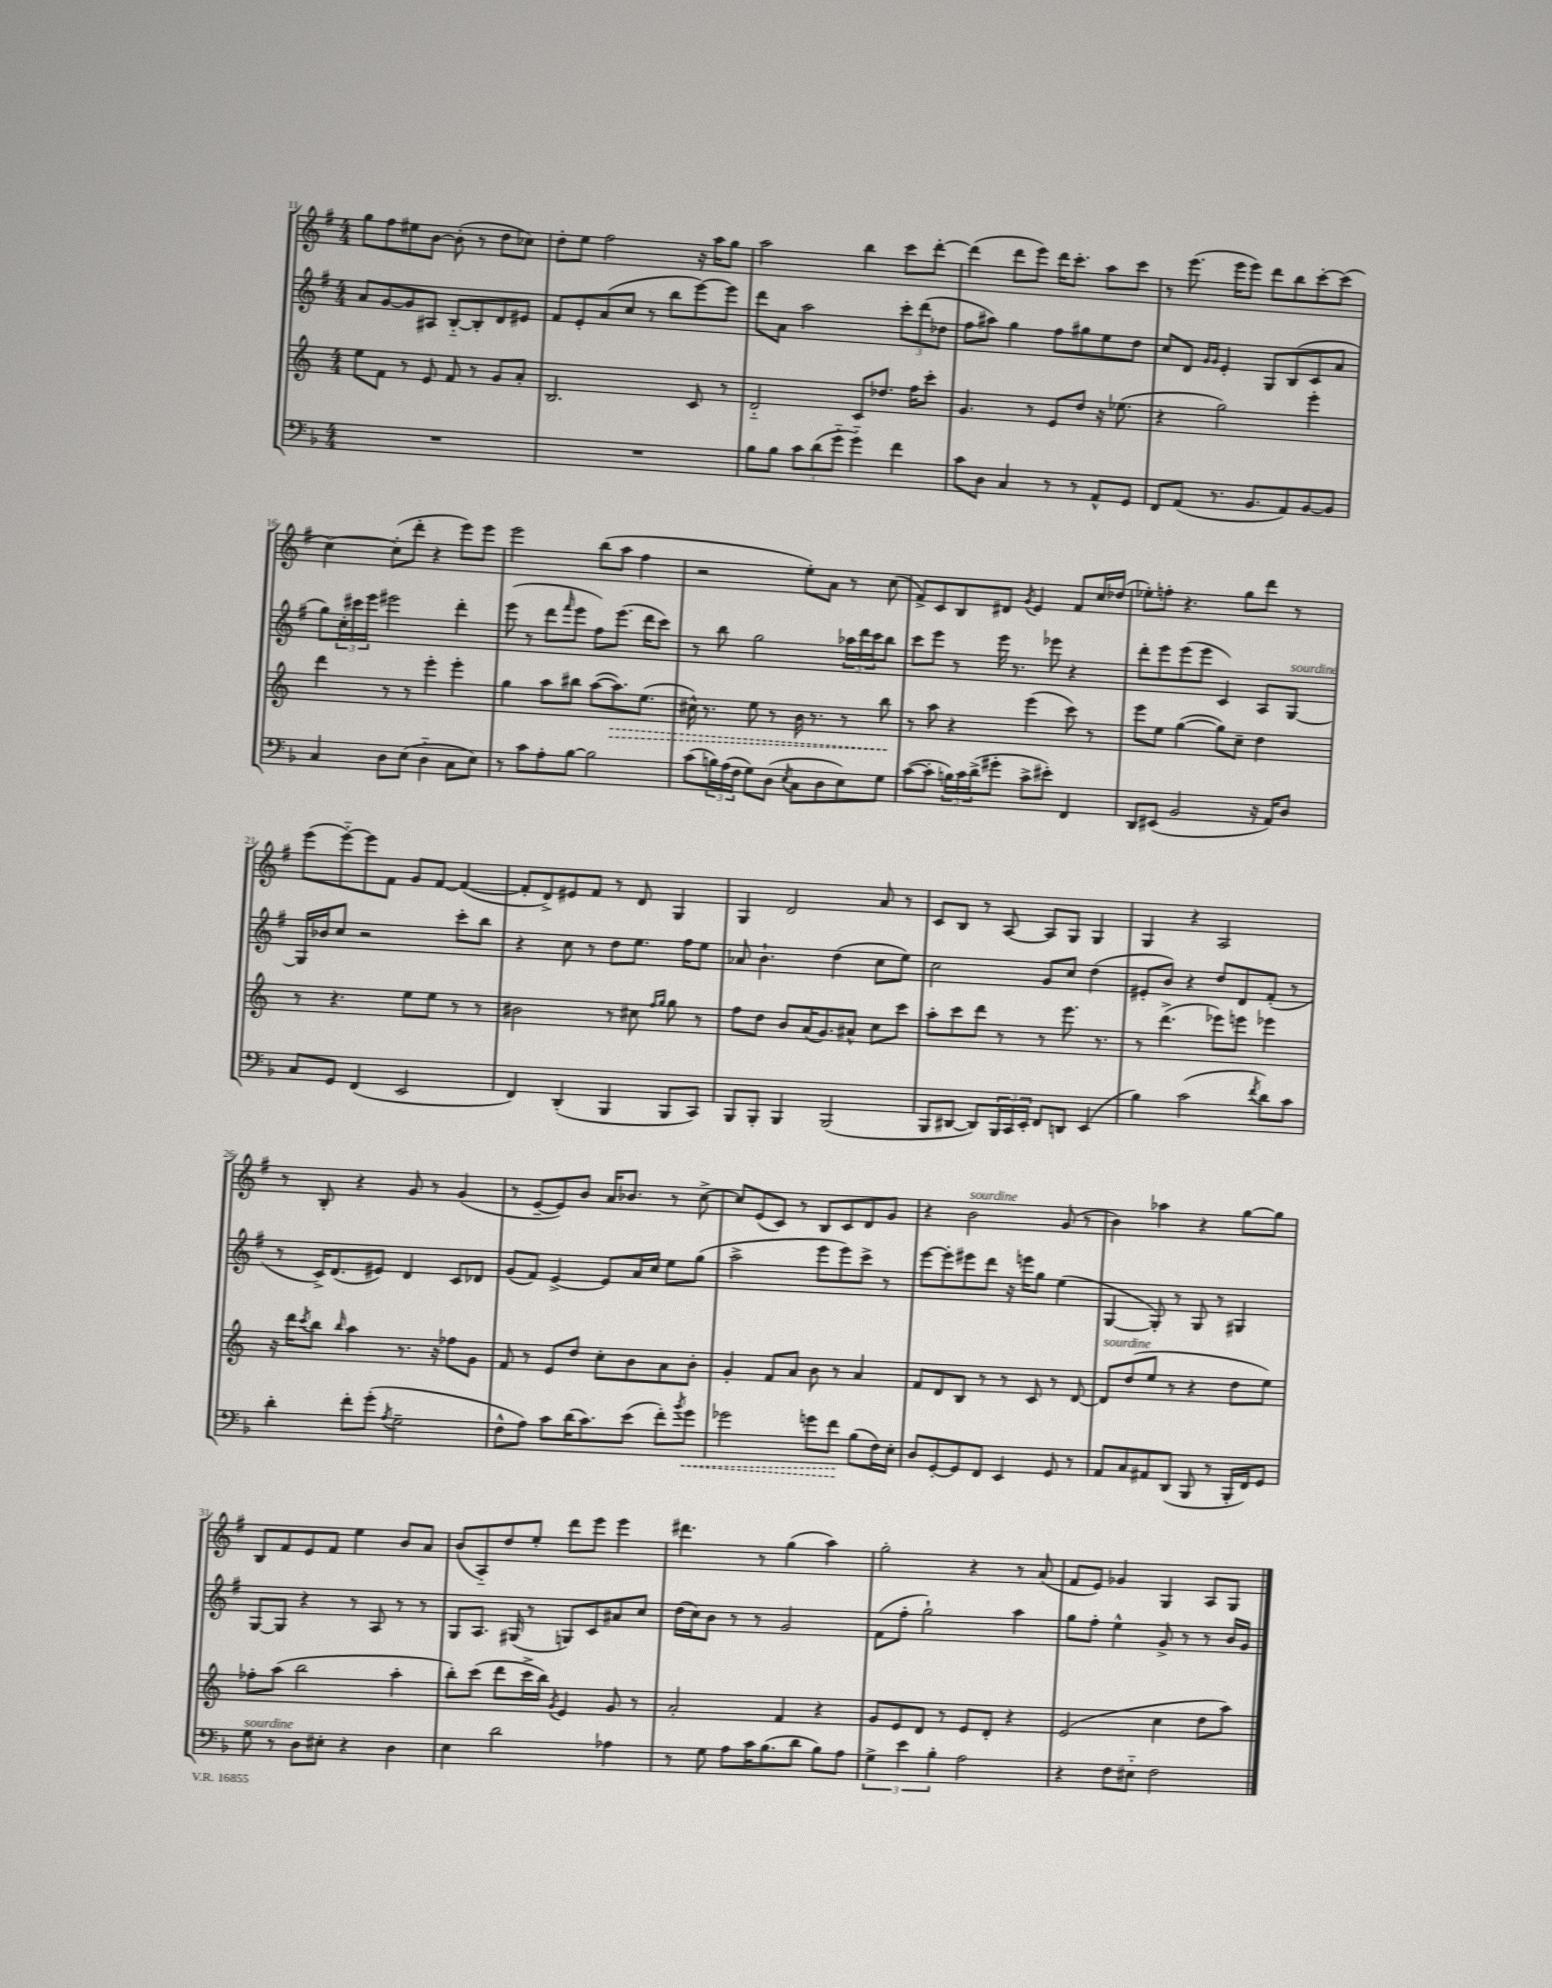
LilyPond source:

<<
\new StaffGroup <<
\new Staff = "s0" {
    \clef treble \key g \major \numericTimeSignature \time 4/4
    g''8 fis''8 eis''8 b'8~ b'8-.( r8 d''8 ces''8) |
    d''8-. e''8 fis''2 r16 a''16 g''8 |
    a''2 b''4 c'''8 d'''8~-. |
    d'''4( d'''8 e'''8) d'''16 c'''8.-. a''8 c'''8 |
    r8 e'''8.( e'''16 e'''8) d'''8 b''8 c'''8~-. c'''8( |
    c''4~) c''8-.( d'''8-. r4 e'''8) e'''8 |
    e'''2 b''8( a''8 fis''4 |
    r2 e''8-.) a'8 r8 c''8( |
    fis'8->) c'8 b8 dis'8 \acciaccatura { g'8 } e'4 fis'8 c''16 des''16( |
    ees''8-.) f''8-. r4. g''8 d'''8 r8 |
    e'''8( e'''8~-_) e'''8 fis'8 g'8 fis'8~ fis'4~( |
    fis'8-. d'8->) eis'8 fis'8 r8 d'8 g4 |
    g4 d'2 a'8 r8 |
    c'8 b8 r8 a8~ a8 g8 g4 |
    g4 r4 a2 |
    r8 b8-. r4 g'8 r8 g'4( |
    r8 e'8~-- e'8) b'8 a'16 bes'8. r8 c''8~-> |
    c''8 e'8( c'8) r8 b8 c'8 d'8 g'8 |
    r4 b'2^\markup { \italic "sourdine" } g'8( r8 |
    b'4) aes''4 r4 g''8~ g''8 |
    b8 fis'8 e'8 fis'8 e''4 b'8 a'8 |
    b'8( a8-_) d''8 e''8-. d'''8 e'''8 e'''4 |
    dis'''4. r8 g''4( a''4) |
    g''2-. r4 r8 a'8( |
    fis'8 e'8) ges'4 g4 a8 g8 \bar "|." |
}
\new Staff = "s1" {
    \clef treble \key g \major \numericTimeSignature \time 4/4
    a'8 g'8~ g'8 ais8 b8~-_ b8-. d'8 eis'8 |
    fis'8 e'8-. a'8( c''8 r8 b''8 e'''8~) e'''8 |
    d'''8 a'8 a''2 \tuplet 3/2 { c'''8-. d'''8( des''8 } |
    fis''8 ais''8) g''4 fis''8 gis''8 e''8 d''8 |
    c''8 d'8 \grace { g'16 g'16 } e'4-. g8 b8( c'8 a'8 |
    g''8) \tuplet 3/2 { c''16-. cis'''16 e'''16 } eis'''2 d'''4-. |
    e'''8( r8 d'''8 \grace { fis'''16 } e'''8 fis''8) e'''8.( d'''16 c'''8) |
    r8 b''8 g''2 \tuplet 3/2 { aes''16 d'''16 c'''16 } b''8 |
    c'''8 e'''8 r8 e'''16 r8. ees'''8 r4 |
    d'''8-. e'''8 e'''8( e'''8 c'4) a8 g8~^\markup { \italic "sourdine" } |
    g16 bes'16 c''8 r2 c'''8-. b''8 |
    r4 c''8 r8 d''8 e''8. fis''16 e''8 |
    aes'8 b'4.-! d''4( c''8 e''8) |
    c''2 g'8 c''8 d''4( |
    eis'8-. b'8) r4 d''8 d'8 fis'8-.( r8 |
    r8 c'16->) d'8.( eis'8) d'4 c'8 des'8 |
    g'8( fis'8) e'4~-> e'8 a'16 c''16 e''8 g''8( |
    a''2-> e'''8 e'''8) c'''8-> r8 |
    e'''8~ e'''8-. eis'''8 d'''8 r16 e'''16 g''8 e''4( |
    g4~ g8-.) r8 g8 r8 gis4 |
    g8~ g8 r4 r8 a8 r8 r8 |
    g8 a8. gis16( r8 g8) c'8 ais'8 c''8 |
    d''16( c''16) b'8 r8 r8 g'2 |
    fis'8( fis''8-. g''2-!) a''4 |
    g''8 fis''8-. e''4-^ g'8-> r8 r8 b'16 g'16 \bar "|." |
}
\new Staff = "s2" {
    \clef treble \key c \major \numericTimeSignature \time 4/4
    e''8 f'8 r8 e'8 f'8 r8 g'8 a'8-. |
    b2. c'8 r8 |
    d'2-_ c'8 des''8. f''16 c'''8-. |
    g'4. r8 e'8 d''8 r16 ees''8.( |
    r4 g''2) e'''4-. |
    d'''4 r8 r8 e'''4-. e'''4-. |
    g''4 a''8 bis''8 a''8~( \once \override Hairpin.style = #'dashed-line a''8.\>) e''8.( |
    cis''16-^) r8. e''8 r8 b'16 r8. r8 b''8\! |
    r8 a''8 r4 e'''4( c'''8) r8 |
    e'''8 e''8 g''4~( g''8) c''8-- d''4 |
    r8 r4. e''8 e''8 r8 r8 |
    bis'2 r8 cis''8 \grace { f''16 g''16 } g''8 r8 |
    f''8 d''8 b'8 a'16( g'8.) ais'8-^ c''8 c'''8 |
    a''8-. c'''8 d'''8 r8 r8 e'''8. r8. |
    r8 d'''4.->( ees'''8) e'''8 ees'''4 |
    r16 d'''16 \acciaccatura { c'''8 } b''8 \grace { b''16 } a''4 r8. r16 fes''8 g'8 |
    f'8 r8 e'8 d''8 c''8-. b'8 a'8 b'8-. |
    g'4-. f'8 a'8 b'8 r8 a'4 |
    f'8 d'8 b8 r8 r8 c'8 r8 d'8~ |
    d'8^\markup { \italic "sourdine" } d''8( e''8 r8 r4 d''8 e''8) |
    fes''8-. a''8( b''2 a''4-. |
    b''8-.) c'''8( d'''8 c'''16-> b''16) \acciaccatura { g'8 } e'4 g'8 r8 |
    a'2-. f'4 r4 |
    g'8 e'8 d'8 r8 e'8 d'8-. r4 |
    e'2( c''4 d''8 a''8) \bar "|." |
}
\new Staff = "s3" {
    \clef bass \key f \major \numericTimeSignature \time 4/4
    R1 |
    R1 |
    bes8 bes8 \tuplet 3/2 { c'8 d'8( g'8-_ } g'4-_) f'4 |
    c'8 d8 c4 r8 r8 a,8-^ g,8 |
    f,8 a,8( r8. bes,8. a,8) bes,8~ bes,8 |
    c4 d8 e8( d4-_ c8 e8) |
    r8 c'8 a8-. bes8~ bes2 |
    c'8( \tuplet 3/2 { b16) a16( f16 } g8) d8( \acciaccatura { e8 } c8 d8 e8) g8 |
    c'8~( c'8-. \tuplet 3/2 { b16) c'16 d'16->( } gis'8-. c'8-> eis'8-.) f,4 |
    d,8 eis,8( bes,2 r16 a,16) d8 |
    c8 g,8 f,4( e,2 |
    f,4) d,4-.( bes,,4 bes,,8 c,8) |
    bes,,8 bes,,8-. bes,,4 bes,,2( |
    bes,,8 dis,8~ dis,8) \tuplet 3/2 { bes,,16 c,16 e,16-. } f,8 d,8 e,4( |
    bes4) c'2( \acciaccatura { f'8 } d'8) c'8 |
    d'4-. f'8-. g'8-.( \acciaccatura { a8 } g2-- |
    f8-^ a8) c'8 d'16( c'8.) e'8( f'8-.) \acciaccatura { bes'8 } \once \override Hairpin.style = #'dashed-line g'8\< |
    ges'2 g'8 f'8\! bes8( f16) e16-. |
    d8 g,8~-. g,8 f,8 e,4 g,8 r8 |
    a,8 c8 ais,8 d,8( bes,,8 r8 bes,,16-. f,16) g,8 |
    g8^\markup { \italic "sourdine" } r8 d8 eis8-. r4 d4 |
    e4 d'2 aes4 |
    r8 g8 a8 c'16 bes8.( d'8 bes8) a8 |
    \tuplet 3/2 { g4-> e'4 bes4-. } a2 |
    r4 f8 eis8-_ f2 \bar "|." |
}
>>
>>
\layout { \context { \Score currentBarNumber = #11 } }
